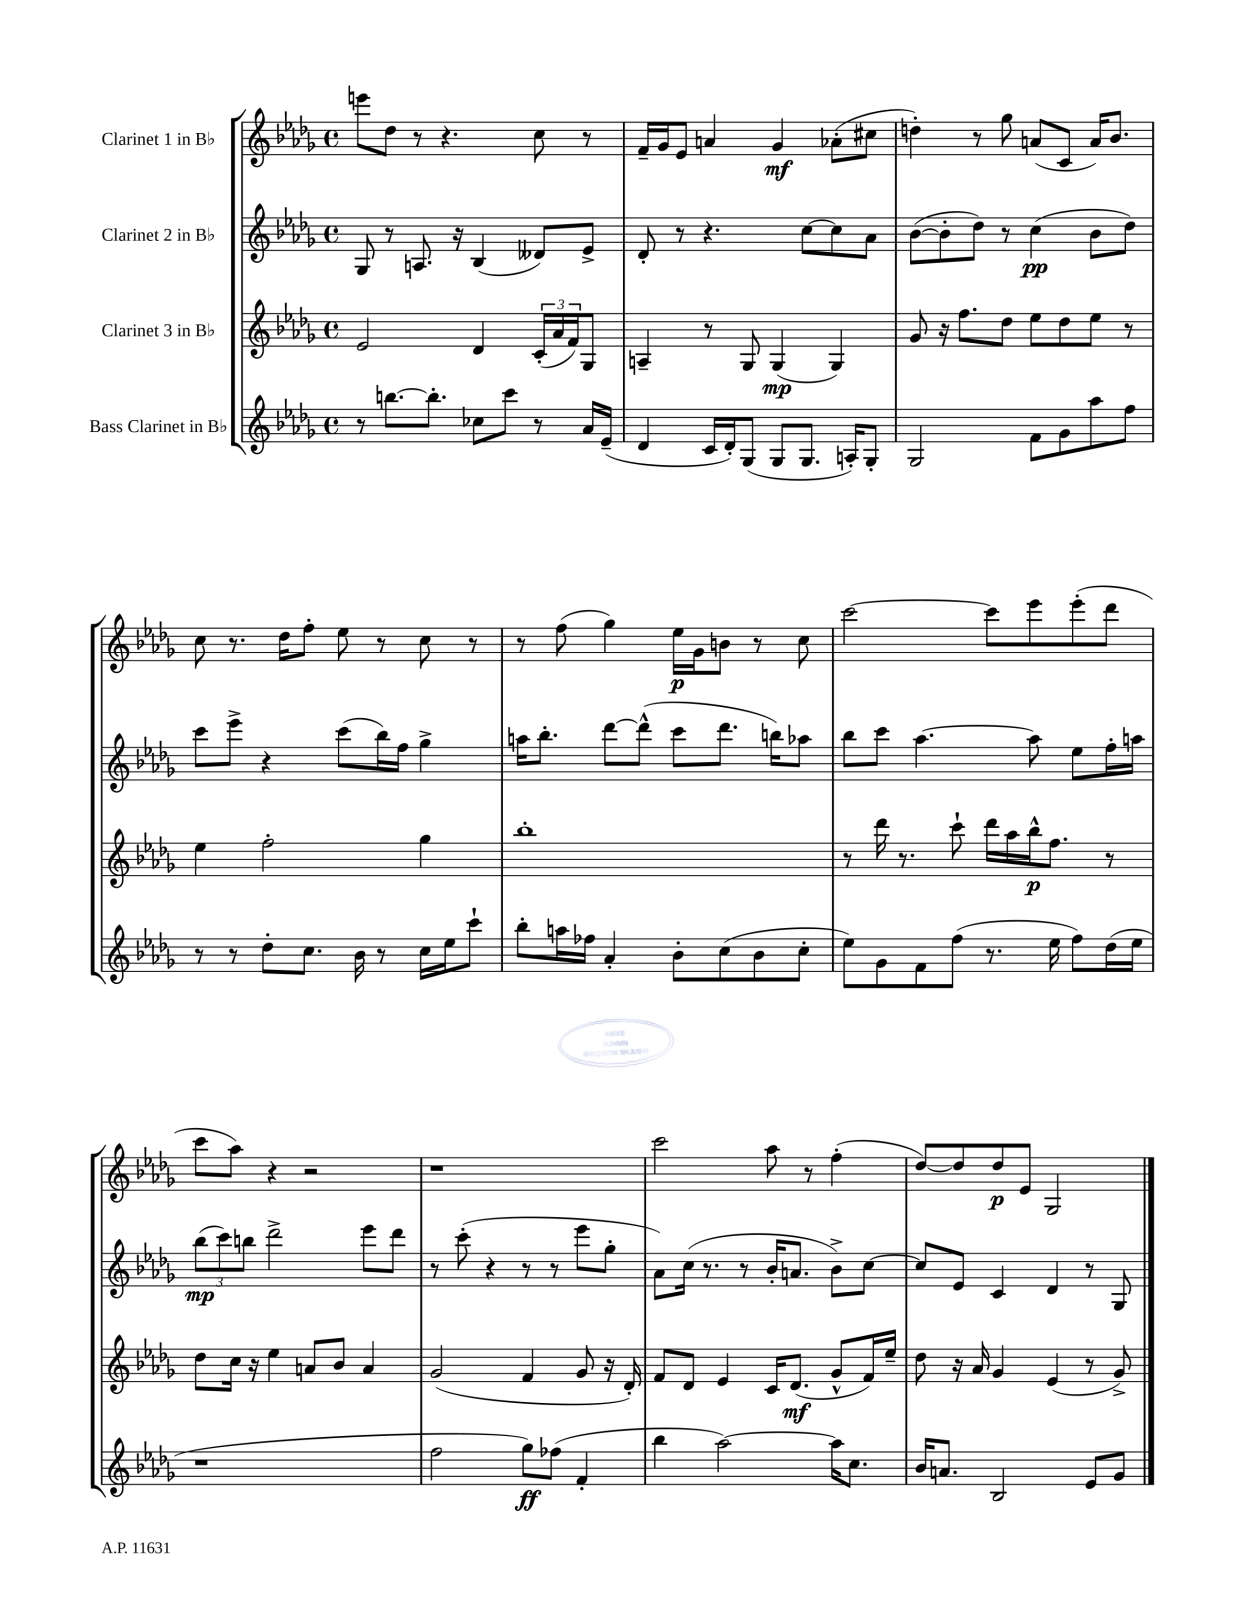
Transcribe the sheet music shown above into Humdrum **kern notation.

**kern	**dynam	**kern	**dynam	**kern	**dynam	**kern	**dynam
*part4	*part4	*part3	*part3	*part2	*part2	*part1	*part1
*staff4	*staff4	*staff3	*staff3	*staff2	*staff2	*staff1	*staff1
*I"Bass Clarinet in B♭	*	*I"Clarinet 3 in B♭	*	*I"Clarinet 2 in B♭	*	*I"Clarinet 1 in B♭	*
*clefG2	*	*clefG2	*	*clefG2	*	*clefG2	*
*k[b-e-a-d-g-]	*	*k[b-e-a-d-g-]	*	*k[b-e-a-d-g-]	*	*k[b-e-a-d-g-]	*
*M4/4	*	*M4/4	*	*M4/4	*	*M4/4	*
*met(c)	*	*met(c)	*	*met(c)	*	*met(c)	*
=54	=54	=54	=54	=54	=54	=54	=54
8r	.	2e-/	.	8G-/	.	8eeen\L	.
[8.bbn\L	.	.	.	8r	.	8dd-\J	.
.	.	.	.	8.An/	.	8r	.
8.bb'\J]	.	.	.	.	.	.	.
.	.	.	.	.	.	4.r	.
.	.	.	.	16r	.	.	.
8cc-X\L	.	4d-/	.	(4B-/	.	.	.
8ccc\J	.	.	.	.	.	.	.
8r	.	(24c'/LL	.	8d--X/L)	.	8cc\	.
.	.	24a-/	.	.	.	.	.
.	.	24f/J)	.	.	.	.	.
16a-/LL	.	8G-/J	.	8e-^/J	.	8r	.
(16e-~/JJ	.	.	.	.	.	.	.
=55	=55	=55	=55	=55	=55	=55	=55
4d-/	.	4An~/	.	8d-'/	.	16f~/LL	.
.	.	.	.	.	.	16g-/J	.
.	.	.	.	8r	.	8e-/J	.
16c/LL	.	8r	.	4.r	.	4an/	.
16d-'/J)	.	.	.	.	.	.	.
(8G-/J	.	8G-/	.	.	.	.	.
8G-/L	.	(4G-/	mp	.	.	4g-/	mf
8.G-/J	.	.	.	[8cc\L	.	.	.
.	.	4G-/)	.	8cc\]	.	(8a-X'\L	.
16An'/KL)	.	.	.	.	.	.	.
8G-'/J	.	.	.	8a-\J	.	8cc#X\J	.
=56	=56	=56	=56	=56	=56	=56	=56
2G-/	.	8g-/	.	([8b-\L	.	4ddn'\)	.
.	.	16r	.	8b-'\]	.	.	.
.	.	8.ff\L	.	.	.	.	.
.	.	.	.	8dd-\J)	.	8r	.
.	.	8dd-\J	.	8r	.	8gg-\	.
8f\L	.	8ee-\L	.	(4cc\	pp	(8an/L	.
8g-\	.	8dd-\	.	.	.	8c/J	.
8aa-\	.	8ee-\J	.	8b-\L	.	16a/KL)	.
.	.	.	.	.	.	8.b-/J	.
8ff\J	.	8r	.	8dd-\J)	.	.	.
!!LO:LB:g=z
=57	=57	=57	=57	=57	=57	=57	=57
8r	.	4ee-\	.	8ccc\L	.	8cc\	.
8r	.	.	.	8eee-^\J	.	8.r	.
8dd-'\L	.	2ff'\	.	4r	.	.	.
.	.	.	.	.	.	16dd-\KL	.
8.cc\J	.	.	.	.	.	8ff'\J	.
.	.	.	.	(8ccc\L	.	8ee-\	.
16b-\	.	.	.	.	.	.	.
8r	.	.	.	16bb-\L)	.	8r	.
.	.	.	.	16ff\JJ	.	.	.
16cc\LL	.	4gg-\	.	4gg-^\	.	8cc\	.
16ee-\J	.	.	.	.	.	.	.
8ccc`\J	.	.	.	.	.	8r	.
=58	=58	=58	=58	=58	=58	=58	=58
8bb-'\L	.	1bb-'	.	16aan\KL	.	8r	.
.	.	.	.	8.bb-'\J	.	.	.
16aan\L	.	.	.	.	.	(8ff\	.
16ff-X\JJ	.	.	.	.	.	.	.
4a-'/	.	.	.	[8ddd-\L	.	4gg-\)	.
.	.	.	.	(8ddd-^^\J]	.	.	.
8b-'\L	.	.	.	8ccc\L	.	16ee-\LL	p
.	.	.	.	.	.	16g-\J	.
(8cc\	.	.	.	8.ddd-\J	.	8bn\J	.
8b-\	.	.	.	.	.	8r	.
.	.	.	.	16bbn\KL)	.	.	.
8cc'\J	.	.	.	8aa-X\J	.	8cc\	.
=59	=59	=59	=59	=59	=59	=59	=59
8ee-\L)	.	8r	.	8bb-\L	.	[2ccc\	.
8g-\	.	16ddd-\	.	8ccc\J	.	.	.
.	.	8.r	.	.	.	.	.
8f\	.	.	.	[4.aa-\	.	.	.
(8ff\J	.	8ccc`\	.	.	.	.	.
8.r	.	16ddd-\LL	.	.	.	8ccc\L]	.
.	.	16aa-\	.	.	.	.	.
.	.	16bb-^^\J	p	8aa-\]	.	8eee-\	.
16ee-\	.	8.ff\J	.	.	.	.	.
8ff\L)	.	.	.	8ee-\L	.	(8eee-'\	.
(16dd-\L	.	8r	.	16ff'\L	.	8ddd-\J	.
16ee-\JJ	.	.	.	16aan\JJ	.	.	.
!!LO:LB:g=z
=60	=60	=60	=60	=60	=60	=60	=60
1r	.	8dd-\L	.	(12bb-\L	mp	8ccc\L	.
.	.	.	.	12ccc\)	.	.	.
.	.	16cc\Jk	.	.	.	8aa-\J)	.
.	.	.	.	12bbn\J	.	.	.
.	.	16r	.	.	.	.	.
.	.	4ee-\	.	2ddd-^\	.	4r	.
.	.	8an/L	.	.	.	2r	.
.	.	8b-/J	.	.	.	.	.
.	.	4a/	.	8eee-\L	.	.	.
.	.	.	.	8ddd-\J	.	.	.
=61	=61	=61	=61	=61	=61	=61	=61
2ff\	.	(2g-/	.	8r	.	1r	.
.	.	.	.	(8ccc'\	.	.	.
.	.	.	.	4r	.	.	.
8gg-\L)	ff	4f/	.	8r	.	.	.
(8ff-X\J	.	.	.	8r	.	.	.
4f'/	.	8g-/	.	8eee-\L	.	.	.
.	.	16r	.	8gg-'\J	.	.	.
.	.	16d-'/)	.	.	.	.	.
=62	=62	=62	=62	=62	=62	=62	=62
4bb-\	.	8f/L	.	8a-\L)	.	2ccc\	.
.	.	8d-/J	.	(16cc\Jk	.	.	.
.	.	.	.	8.r	.	.	.
[2aa-\)	.	4e-/	.	.	.	.	.
.	.	.	.	8r	.	.	.
.	.	16c/KL	.	16b-'/KL	.	8aa-\	.
.	.	(8.d-/J	mf	8.an/J	.	.	.
.	.	.	.	.	.	8r	.
16aa-\KL]	.	8g-^^/L	.	8b-^\L)	.	(4ff'\	.
8.cc\J	.	.	.	.	.	.	.
.	.	16f/L)	.	[8cc\J	.	.	.
.	.	16ee-~/JJ	.	.	.	.	.
=63	=63	=63	=63	=63	=63	=63	=63
16b-/KL	.	8dd-\	.	8cc/L]	.	[8dd-/L)	.
8.an/J	.	.	.	.	.	.	.
.	.	16r	.	8e-/J	.	8dd-/]	.
.	.	16a-/	.	.	.	.	.
2B-/	.	4g-/	.	4c/	.	8dd-/	p
.	.	.	.	.	.	8e-/J	.
.	.	(4e-/	.	4d-/	.	2G-/	.
8e-/L	.	8r	.	8r	.	.	.
8g-/J	.	8g-^/)	.	8G-/	.	.	.
==	==	==	==	==	==	==	==
*-	*-	*-	*-	*-	*-	*-	*-
